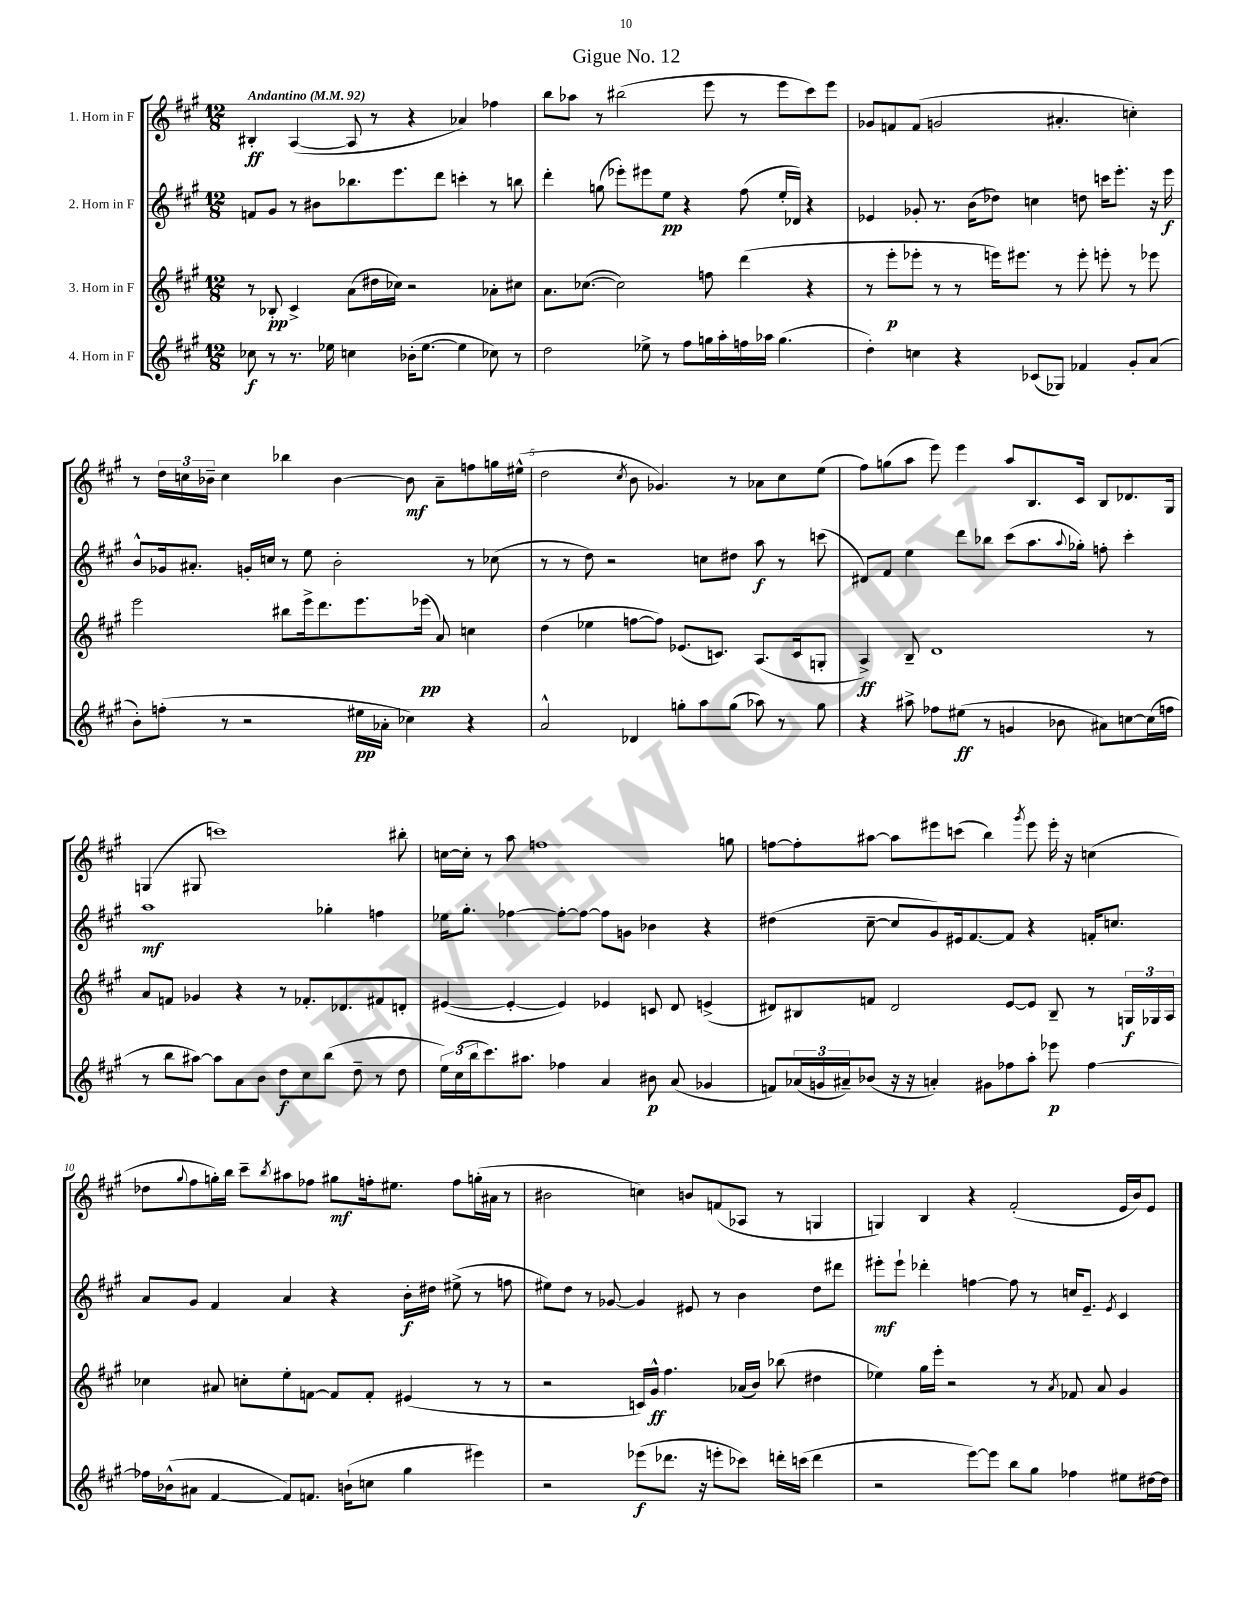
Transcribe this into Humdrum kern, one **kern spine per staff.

**kern	**dynam	**kern	**dynam	**kern	**dynam	**kern	**dynam
*part4	*part4	*part3	*part3	*part2	*part2	*part1	*part1
*staff4	*staff4	*staff3	*staff3	*staff2	*staff2	*staff1	*staff1
*I"4. Horn in F	*	*I"3. Horn in F	*	*I"2. Horn in F	*	*I"1. Horn in F	*
*clefG2	*	*clefG2	*	*clefG2	*	*clefG2	*
*k[f#c#g#]	*	*k[f#c#g#]	*	*k[f#c#g#]	*	*k[f#c#g#]	*
*M12/8	*	*M12/8	*	*M12/8	*	*M12/8	*
*MM92	*	*MM92	*	*MM92	*	*MM92	*
=1	=1	=1	=1	=1	=1	=1	=1
!	!	!	!	!	!	!LO:TX:a:B:t=Andantino	!
8cc-X\	f	8r	.	8fn/L	.	4B#X'/	ff
8r	.	8B-X'/	pp	8g#/J	.	.	.
8.r	.	4c#^/	.	8r	.	([4A/	.
.	.	.	.	8b#X\L	.	.	.
16ee-X\	.	.	.	.	.	.	.
4ccn\	.	(8a\L	.	8.bb-X\	.	8A/]	.
.	.	16dd#X\L	.	.	.	8r	.
.	.	16cc-X\JJ)	.	8.eee\	.	.	.
(16b-X'\KL	.	2r	.	.	.	4r	.
[8.ee-\J	.	.	.	.	.	.	.
.	.	.	.	8ddd\J	.	.	.
4ee-\]	.	.	.	4cccn'\	.	4a-X/)	.
8cc-X\)	.	8a-X'\L	.	8r	.	4ff-X\	.
8r	.	8cc#X\J	.	8bbn\	.	.	.
=2	=2	=2	=2	=2	=2	=2	=2
2dd\	.	8.a\L	.	4ddd'\	.	8bb\L	.
.	.	.	.	.	.	8aa-X\J	.
.	.	([8.cc-X\J	.	.	.	.	.
.	.	.	.	(8ggn\	.	8r	.
.	.	2cc-\])	.	8eee-X'\L)	.	(2bb#X\	.
8ee-X^\	.	.	.	8eee#X\	.	.	.
8r	.	.	.	8ee\J	pp	.	.
8ff#\L	.	.	.	4r	.	.	.
16ggn\L	.	8ffn\	.	.	.	8eee\	.
16aa'\	.	.	.	.	.	.	.
16ffn\	.	(4ddd\	.	(8ff#\	.	8r	.
16aa-X\JJ	.	.	.	.	.	.	.
(4.gg\	.	.	.	16ee'/LL	.	8eee\L	.
.	.	.	.	16d-X/JJ)	.	.	.
.	.	4r	.	4r	.	8ccc#\)	.
.	.	.	.	.	.	8eee\J	.
=3	=3	=3	=3	=3	=3	=3	=3
4dd'\)	.	8r	.	4e-X/	.	8g-X/L	.
.	.	8eee'\L	p	.	.	8fn/	.
4ccn\	.	8eee-X'\J	.	8g-X'/	.	(8f/J	.
.	.	8r	.	8.r	.	2gn/	.
4r	.	8r	.	.	.	.	.
.	.	.	.	(16b\KL	.	.	.
.	.	16eeen\KL)	.	8dd-X\J)	.	.	.
.	.	8.eee#X\J	.	.	.	.	.
(8c-X/L	.	.	.	4ccn\	.	.	.
8G-X/J)	.	8r	.	.	.	4.a#X'/	.
4f-X/	.	8eee#'\	.	8ddn\	.	.	.
.	.	8eeen'\	.	16cccn\KL	.	.	.
.	.	.	.	8.eee'\J	.	.	.
8g#'/L	.	8r	.	.	.	4ccn'\)	.
(8a/J	.	8eee-X\	.	16r	.	.	.
.	.	.	.	16eee\	f	.	.
!!LO:LB:g=z
=4	=4	=4	=4	=4	=4	=4	=4
8b'\L)	.	2eee\	.	8b^^/L	.	8r	.
(8ffn'\J	.	.	.	16g-X/k	.	24dd\LL	.
.	.	.	.	.	.	24ccn\	.
.	.	.	.	8.a#X'/J	.	.	.
.	.	.	.	.	.	24b-X~\JJ	.
8r	.	.	.	.	.	4cc\	.
2r	.	.	.	16gn'/LL	.	.	.
.	.	.	.	16ccn/JJ	.	.	.
.	.	8bb#X\L	.	8r	.	4bb-X\	.
.	.	16eee^\k	.	8ee\	.	.	.
.	.	8.ddd\	.	.	.	.	.
.	.	.	.	2b'\	.	[4b-\	.
16ee#X\LL	pp	8.eee\	.	.	.	.	.
16a-X'\JJ	.	.	.	.	.	.	.
4cc-X\)	.	.	.	.	.	8b-\]	mf
.	.	(16eee-X\Jk	pp	.	.	.	.
.	.	8a/)	.	.	.	8a~\L	.
4r	.	4ccn\	.	8r	.	8ffn\	.
.	.	.	.	(8cc-X\	.	16ggn\L	.
.	.	.	.	.	.	(16ee#X^^\JJ	.
=5	=5	=5	=5	=5	=5	=5	=5
2a^^/	.	(4dd\	.	8r	.	2dd\	.
.	.	.	.	8r	.	.	.
.	.	4ee-X\	.	8dd\)	.	.	.
.	.	.	.	2r	.	.	.
.	.	.	.	.	.	8qcc#/	.
4d-X/	.	[8ffn\L	.	.	.	8b\	.
.	.	8ff\J])	.	.	.	4.g-X/)	.
8ggn'\L	.	(8.e-X/L	.	.	.	.	.
8aa\	.	.	.	8ccn\L	.	.	.
.	.	8.cn/J)	.	.	.	.	.
(8gg\J	.	.	.	8dd#X\J	.	8r	.
8aa-X\)	.	(8.A/L	.	8aa\	f	8a-X\L	.
8r	.	.	.	8r	.	8cc#\	.
.	.	16c/k	.	.	.	.	.
8gg\	.	8Gn'/J	.	(8cccn\	.	(8ee\J	.
=6	=6	=6	=6	=6	=6	=6	=6
4r	.	4A^/)	ff	8d#X/L)	.	8ff#\L)	.
.	.	.	.	8f#/J	.	(8ggn\	.
8aa#X^\	.	8B~/	.	4ee\	.	8aa\J	.
8ff-X\L	.	1d	.	.	.	8eee\)	.
(8ee#X\J	ff	.	.	8ddd\L	.	4eee\	.
8r	.	.	.	8bb-X\J	.	.	.
4gn/	.	.	.	(8ccc#\L	.	8aa/L	.
.	.	.	.	8.aa\	.	8.B/	.
8b-X\	.	.	.	.	.	.	.
.	.	.	.	8qqaa/	.	.	.
.	.	.	.	16gg-X'\Jk)	.	16c#/Jk	.
8a#X\L)	.	.	.	8ffn'\	.	8B/L	.
[8ccn\	.	.	.	4ccc#'\	.	8.d-X/	.
(16cc\L]	.	8r	.	.	.	.	.
16ffn\JJ	.	.	.	.	.	16G#/Jk	.
!!LO:LB:g=z
=7	=7	=7	=7	=7	=7	=7	=7
8r	.	8a/L	.	1aa	mf	(4Gn/	.
8bb\L	.	8fn/J	.	.	.	.	.
[8aa#X\J)	.	4g-X/	.	.	.	8G#X/	.
8aa#\L]	.	.	.	.	.	1cccn)	.
8a\	.	4r	.	.	.	.	.
8b\J	.	.	.	.	.	.	.
8dd\L	f	8r	.	.	.	.	.
8cc#\	.	8.f-X'/L	.	.	.	.	.
(8bb\J	.	.	.	4gg-X'\	.	.	.
.	.	8.d-X/	.	.	.	.	.
8dd~\	.	.	.	.	.	.	.
8r	.	8f#X/	.	4ffn\	.	.	.
8dd\	.	8dn'/J	.	.	.	8bb#X'\	.
=8	=8	=8	=8	=8	=8	=8	=8
24ee\LL)	.	([4e#X/	.	16ee-X\KL	.	[16ccn\LL	.
(24cc#\	.	.	.	.	.	.	.
.	.	.	.	8.gg#'\J	.	16cc'\JJ]	.
24bb\J	.	.	.	.	.	.	.
8.ccc#\)	.	.	.	.	.	8r	.
.	.	4e#'/_	.	[4ff-X\	.	8aa\	.
8.aa#X\J	.	.	.	.	.	.	.
.	.	.	.	.	.	1ffn	.
4ff-X\	.	4e#/])	.	8ff-'\L_	.	.	.
.	.	.	.	8ff-\J_	.	.	.
4a/	.	4e-X/	.	8ff-\L]	.	.	.
.	.	.	.	8gn\J	.	.	.
8b#X\	p	8cn/	.	4b-X\	.	.	.
(8a/	.	8d/	.	.	.	.	.
4g-X/	.	(4en^/	.	4r	.	.	.
.	.	.	.	.	.	8ggn\	.
=9	=9	=9	=9	=9	=9	=9	=9
8fn/L)	.	8d#X/L)	.	(4dd#X\	.	[8ffn\L	.
(24a-X/L	.	8B#X/	.	.	.	8ff'\]	.
24gn/	.	.	.	.	.	.	.
24a#X~/J)	.	.	.	.	.	.	.
(8b-X/J	.	8fn/J	.	[8cc#~\	.	[8aa#X\J	.
16r	.	2d#/	.	8cc#/L]	.	8aa#\L]	.
16r	.	.	.	.	.	.	.
4an'/)	.	.	.	8g#/)	.	8eee#X\	.
.	.	.	.	16e#X/k	.	(8cccn\J	.
.	.	.	.	[8.f#/	.	.	.
8g#X\L	.	.	.	.	.	4bb\)	.
8ff-X\	.	[8e/L	.	8f#/J]	.	.	.
.	.	.	.	.	.	8qggg#/	.
8aa'\J	.	8e/J]	.	4r	.	8eee#\	.
8eee-X\	p	8B#~/	.	.	.	16eee#'\	.
.	.	.	.	.	.	16r	.
[4ff-\	.	8r	.	16fn'/KL	.	(4ccn\	.
.	.	.	.	8.ccn/J	.	.	.
.	.	24Gn/LL	f	.	.	.	.
.	.	24G-X/	.	.	.	.	.
.	.	24A/JJ	.	.	.	.	.
!!LO:LB:g=z
=10	=10	=10	=10	=10	=10	=10	=10
16ff-X\LL]	.	4cc-X\	.	8a/L	.	8dd-X\L	.
(16b-X^^\J	.	.	.	.	.	.	.
.	.	.	.	.	.	8qqgg#/	.
8a#X\J	.	.	.	8g#/J	.	8ff#\	.
[4f#/	.	8a#X/	.	4f#/	.	16ggn'\L)	.
.	.	.	.	.	.	16bb\JJ	.
.	.	8ccn'\L	.	.	.	8ccc#~\L	.
.	.	.	.	.	.	8qbb/	.
8f#/L])	.	8ee'\	.	4a/	.	8aa#X\	.
8.fn/J	.	[8fn\J	.	.	.	8ff-X\J	.
.	.	8f/L]	.	4r	.	8gg#X\L	mf
(16bn`\KL	.	.	.	.	.	.	.
8ccn\J	.	8f'/J	.	.	.	16ffn'\k	.
.	.	.	.	.	.	8.ee#X\J	.
4gg#\	.	(4e#X/	.	16b'\LL	f	.	.
.	.	.	.	16dd#X\JJ	.	.	.
.	.	.	.	(8ee#X^\	.	8ff\L	.
4eee#X\)	.	8r	.	8r	.	(16ggn'\L	.
.	.	.	.	.	.	16a#X\JJ	.
.	.	8r	.	8ffn\	.	8r	.
=11	=11	=11	=11	=11	=11	=11	=11
2r	.	2r	.	8ee#X\L)	.	2b#X\	.
.	.	.	.	8dd\J	.	.	.
.	.	.	.	8r	.	.	.
.	.	.	.	[8g-X/	.	.	.
(8eee-X\L	f	16cn/LL)	.	4g-/]	.	4ccn\)	.
.	.	16g#^^/JJ	ff	.	.	.	.
8.ddd-X\J	.	4.ff#\	.	.	.	.	.
.	.	.	.	8e#X/	.	8bn/L	.
16r	.	.	.	.	.	.	.
8eeen'\L	.	.	.	8r	.	(8fn/	.
8ccc-X\J)	.	(16a-X/LL	.	4b\	.	8A-X/J	.
.	.	16b/JJ)	.	.	.	.	.
16dddn'\LL	.	(8bb-X\	.	.	.	8r	.
(16cccn\JJ	.	.	.	.	.	.	.
4ddd\	.	4dd#X\	.	8dd\L	.	4Gn/	.
.	.	.	.	8ddd#X\J	.	.	.
=12	=12	=12	=12	=12	=12	=12	=12
2r	.	4ee-X\)	.	8eee#X'\L	mf	4Gn/)	.
.	.	.	.	8eee#`\J	.	.	.
.	.	16gg#\LL	.	4ddd-X'\	.	4B/	.
.	.	16eee'\JJ	.	.	.	.	.
.	.	2r	.	.	.	.	.
[8eee\L)	.	.	.	[4ffn\	.	4r	.
8eee\J]	.	.	.	.	.	.	.
8bb\L	.	.	.	8ff\]	.	(2f#'/	.
8gg#\J	.	8r	.	8r	.	.	.
.	.	8qa/	.	.	.	.	.
4ff-X\	.	8f-X/	.	16ccn/KL	.	.	.
.	.	.	.	8.e~/J	.	.	.
.	.	8a/	.	.	.	.	.
.	.	.	.	8qe/	.	.	.
8ee#X\L	.	4g#/	.	4c#/	.	16e/LL	.
.	.	.	.	.	.	16b/J)	.
[16dd#X\L	.	.	.	.	.	8e/J	.
16dd#\JJ]	.	.	.	.	.	.	.
==	==	==	==	==	==	==	==
*-	*-	*-	*-	*-	*-	*-	*-
